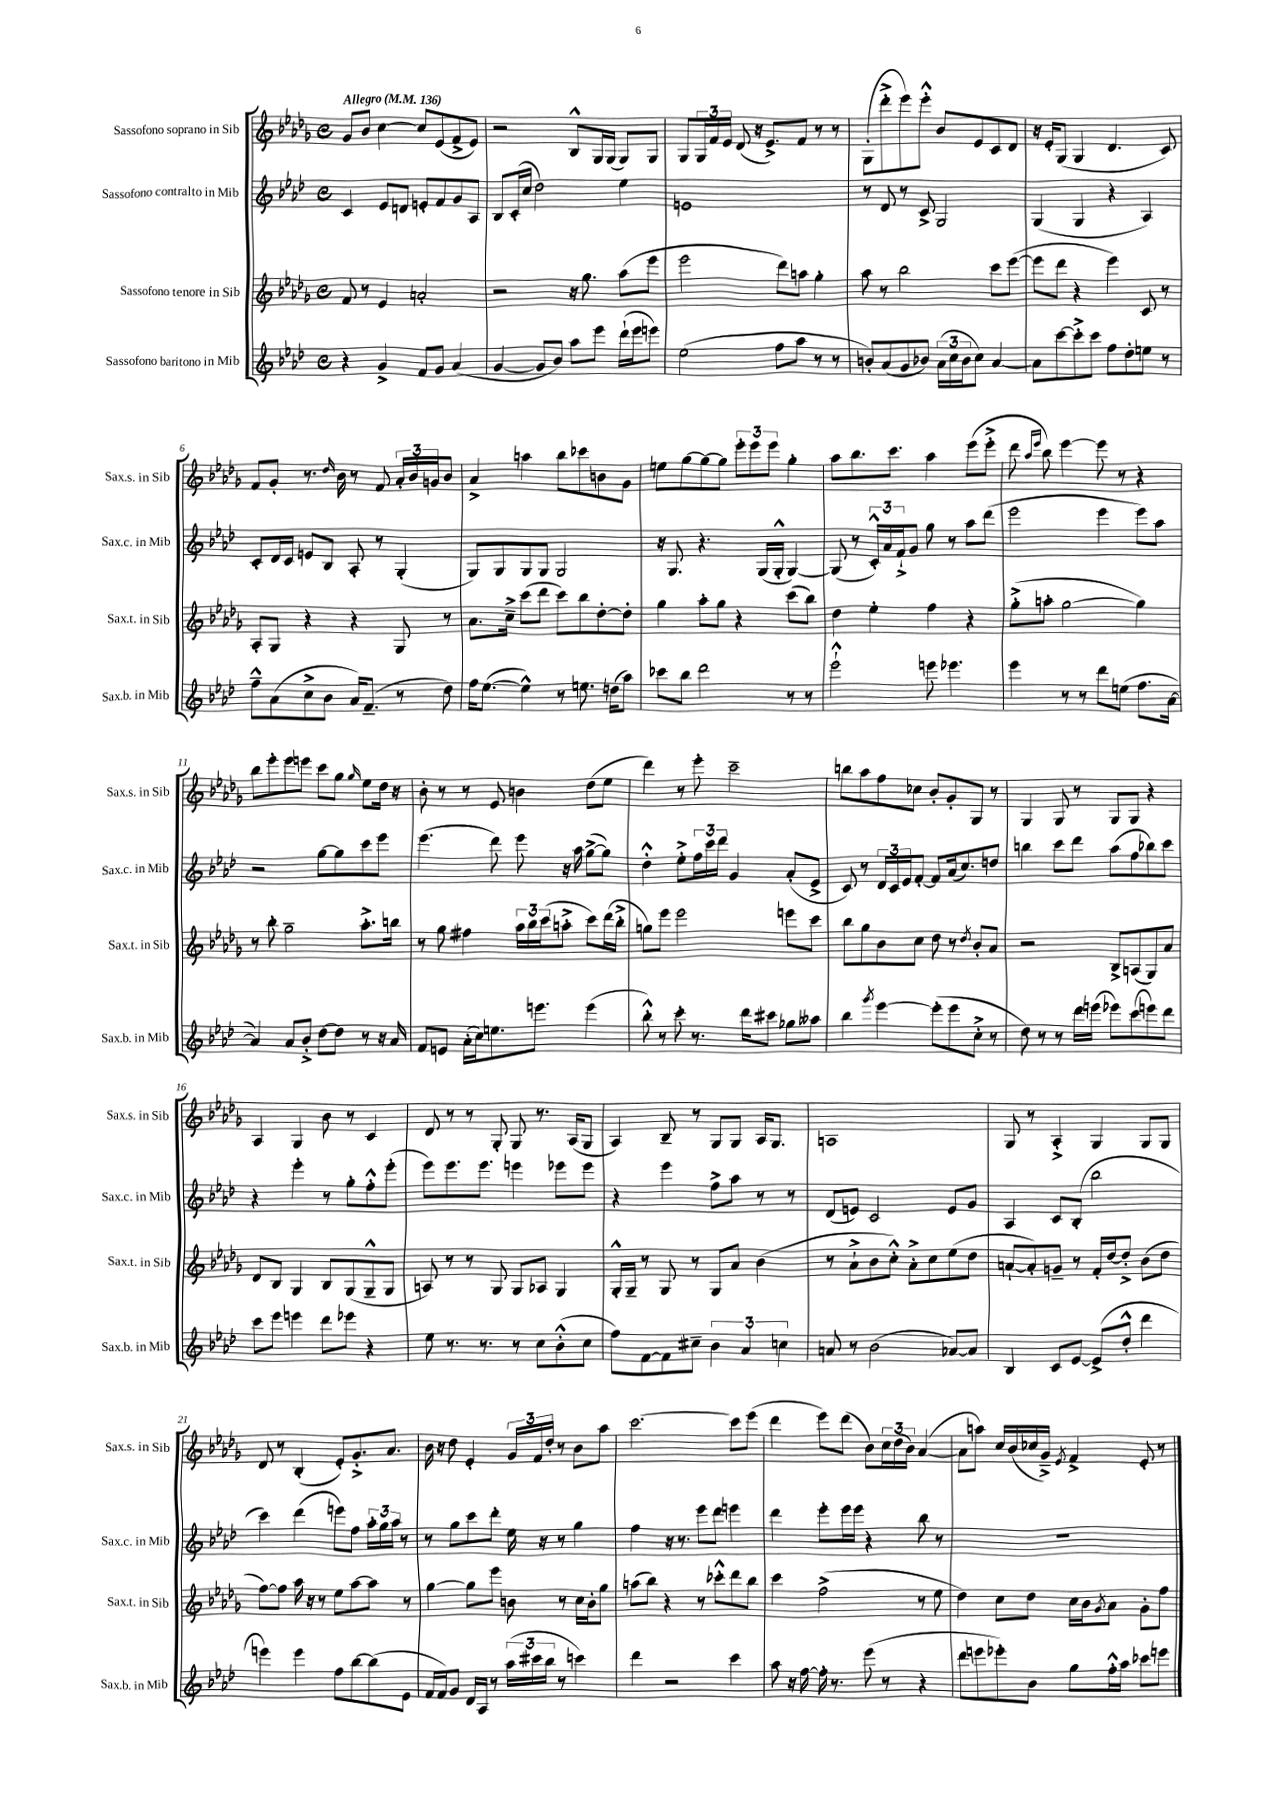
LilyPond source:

<<
\new StaffGroup <<
\new Staff = "s0" \with { instrumentName = "Sassofono soprano in Sib" shortInstrumentName = "Sax.s. in Sib" } {
    \clef treble \key des \major \defaultTimeSignature \time 4/4 \tempo "Allegro" 4 = 136
    ges'8 bes'8 c''4~ c''8 ees'8( f'8-> ees'8) |
    r2 bes8-^ ges16 ges16( ges8) ges8 |
    ges8 \tuplet 3/2 { ges16 f'16 ees'16 } des'8( r16 ees'8.->) f'8 r8 r8 |
    ges8-.( des'''8-.-> ees'''8) ees'''8-.-^ bes'8 ees'8 c'8 des'8 |
    r16 ees'16-. ges8( ges4 des'4. c'8) |
    f'8 ges'8-. r8. \grace { des''16 } bes'16 r8 f'8 \tuplet 3/2 { aes'16-. bes'16 g'16 } bes'8 |
    aes'4-> a''4 bes''8 ces'''8 b'8 ges'8 |
    e''8 ges''8~ ges''8~ ges''8 \tuplet 3/2 { ees'''8-. ees'''8 ees'''8 } ges''4-. |
    aes''8 bes''8. c'''8. aes''4 ees'''8( ees'''8-.-> |
    des'''8 \grace { aes''16 ees'''16 } bes''8) ees'''4~ ees'''8 r8 r4 |
    bes''8 ees'''8-. ees'''8 e'''8 c'''8 ges''8 \grace { ges''16 } ees''8 des''16 r16 |
    bes'8-. r8 r8 ees'8 b'4 des''8( ees''8 |
    des'''4) r8 ees'''8-. c'''2-- |
    b''8 aes''8 f''8 ces''8 bes'8-. ges'8-. ges8 r8 |
    ges4 ges8 r8 ges8 ges8 r4 |
    aes4 ges4 bes'8 r8 c'4 |
    des'8 r8 r8 ges8-. ges8 r8. aes16( ges8 |
    aes4) bes8-- r8 ges8 ges8 aes16 ges8. |
    a1 |
    ges8 r8 aes4-.-> ges4 ges8 ges8 |
    des'8 r8 bes4-.( ees'8-.) ges'8.-.-> aes'8. |
    bes'16 r16 des''8 ees'4-. \tuplet 3/2 { ges'16 f'16 des''16-. } r8 bes'8 aes''8 |
    c'''2.~ c'''8 ees'''8( |
    des'''4 ees'''8) des'''8( bes'8) \tuplet 3/2 { c''16 des''16( bes'16) } aes'4~( |
    aes'8 a''8) c''16 bes'16( ces''16 ges'16--->) \acciaccatura { ees'8 } f'4-> ees'8-. r8 \bar "|." |
}
\new Staff = "s1" \with { instrumentName = "Sassofono contralto in Mib" shortInstrumentName = "Sax.c. in Mib" } {
    \clef treble \key aes \major \defaultTimeSignature \time 4/4
    c'4 ees'8 d'8 e'8-. f'8 g'8 aes8 |
    bes8 c'16-.( c''16 des''2) ees''4 |
    e'1 |
    r8 des'8 r8 c'8-> g2 |
    g4( g4 r4 aes4) |
    c'8-. des'16 c'16 e'8 bes8 aes8-. r8 g4-.( |
    g8) g8 g8 g8 g2 |
    r16 g8. r4. g16( g16-.-^ g4~) |
    g8( r8 \tuplet 3/2 { c'16-.-^) aes'16 f'16-!-> } g'8 g''8 r8 aes''8 des'''8( |
    ees'''2 ees'''4 ees'''8) aes''8 |
    r2 g''8~ g''8 c'''8 ees'''8 |
    ees'''4.( des'''8) ees'''8 r16 aes''16 g''8~->( g''8) |
    des''4-.-^ ees''8-.-> \tuplet 3/2 { f''16 c'''16 des'''16 } g'4 aes'8-.( ees'8-> |
    c'8) r8 \tuplet 3/2 { des'16 c'16 ees'16 } f'8~-. f'8 aes'16( c''8.) d''8 |
    b''4 c'''8 des'''8 aes''8( f''8 bes''8) c'''8 |
    r4 ees'''4-. r8 g''8-. f''8-.-^ ees'''8-.( |
    ees'''8) ees'''8. ees'''8. e'''4 ees'''8 ees'''8 |
    r4 ees'''4 f''8-> aes''8 r8 r8 |
    des'8( e'8) c'2 e'8 g'8 |
    aes4 c'8 bes8-.( bes''2 |
    c'''4) des'''4( e'''8) f''8 \tuplet 3/2 { aes''16-. g''16 aes''16 } r8 |
    r8 g''8 c'''8 des'''8-. ees''16 r16 r8 g''4 |
    f''4 r16 r8. ees'''8 des'''8 e'''4 |
    des'''4 ees'''8-. ees'''16 ees'''16 r4 bes''8 r8 |
    R1 \bar "|." |
}
\new Staff = "s2" \with { instrumentName = "Sassofono tenore in Sib" shortInstrumentName = "Sax.t. in Sib" } {
    \clef treble \key des \major \defaultTimeSignature \time 4/4
    f'8 r8 ees'4 a'2-. |
    r2 r16 ges''8. aes''8( ees'''8 |
    ees'''2 des'''8) a''8 ges''4-. |
    aes''8 r8 bes''2 c'''8 ees'''8~( |
    ees'''8 des'''8 r4 ees'''4) c'8 r8 |
    aes8-. ges8 r4 r4 ges8 r8 |
    aes'8. c''16---> c'''8( des'''8 c'''8) bes''8 des''8~-. des''8-. |
    ges''4 aes''8-. ges''8 r4 c'''8( bes''8) |
    des''4 ees''4-. f''4 r4 |
    ges''8-.->( a''8-. ges''2~ ges''4) |
    r8 bes''8-. ges''2-- aes''8.-.-> b''16 |
    r8 ges''8 fis''4 \tuplet 3/2 { aes''16 bes''16 c'''16( } a''8-.-> c'''8) des'''16( bes''16-.-> |
    g''8) ees'''8 ees'''2 e'''8 c'''8 |
    bes''8 ges''8 bes'8 c''8 des''8 r8 \acciaccatura { des''8 } bes'8-. aes'8 |
    r2 bes8-> a8( ges8) aes'8 |
    des'8 bes8 ges4 bes8 ges8( ges8---^ ges8 |
    a8) r8 r8 ges8 ges8 aes8 ges4 |
    ges16-.-^ ges16-- r8 ges8 r8 ges8 aes'8 bes'4( |
    r8 aes'8-!-> bes'8 c''8-.-^) aes'8-.-> c''8 ees''8( des''8 |
    a'8~-! a'8-.) g'8-- r8 f'16-. des''16~ des''8-.-> bes'8( des''8 |
    f''8~) f''8 aes''16 r16 r8 ees''8 aes''8~ aes''8 r8 |
    ges''4~ ges''8 ees'''8 b'8 r8 c''16 b'16-. ges''8 |
    a''8( bes''8) r4 r8 ces'''8-.-^ des'''8 bes''8 |
    c'''4 f''2->( r8 ees''8 |
    des''4) c''8 des''8 c''16 bes'16 \acciaccatura { ges'8 } aes'8 ges'8-. f''8 \bar "|." |
}
\new Staff = "s3" \with { instrumentName = "Sassofono baritono in Mib" shortInstrumentName = "Sax.b. in Mib" } {
    \clef treble \key aes \major \defaultTimeSignature \time 4/4
    r4 g'4-> f'8 g'8 aes'4( |
    g'4~ g'8 bes'8) aes''8 ees'''8 des'''16-!( ees'''16 e'''8) |
    ees''2( f''8 aes''8 r8 r8 |
    b'8-.) aes'8( g'8 bes'8) \tuplet 3/2 { aes'16( c''16 bes'16 } c''8) aes'4~ |
    aes'8 c'''8~ c'''8-.-> c'''8 f''8 des''8-. e''8 r8 |
    f''8---^ aes'8( c''8-> bes'8 aes'16) f'8.--( r8 des''8) |
    f''16 ees''8.~( ees''4-^) r8 e''8. d''16( aes''8) |
    ces'''8 bes''8 des'''2 r8 r8 |
    ees'''2-!-^ e'''8 ees'''4. |
    ees'''4 r8 r8 des'''8 e''8( f''8. aes'16~ |
    aes'4) aes'8 bes'8-.-> des''8~ des''8 r8 r16 aes'16 |
    f'8 e'8 aes'16-.( c''16) e''8. e'''8. e'''4( |
    bes''8-.-^) r8 c'''8-. r8. des'''16 cis'''8 ges''8 aeses''8 |
    bes''4 \acciaccatura { g'''8 } ees'''4~ ees'''8-.( ees'''8 c''8-.-> r8 |
    des''8) r8 r8 des'''16 e'''16( ees'''8) c'''8( e'''8) des'''8 |
    c'''8 ees'''8 e'''4 des'''8 ees'''8 r4 |
    ees''8 r8. r8. r8 c''8 bes'8-.-^( c''8 |
    f''8) f'8~ f'8 cis''8-- \tuplet 3/2 { bes'4 aes'4 c''4 } |
    a'8 r8 bes'2( aes'8~) aes'8 |
    bes4 c'8 ees'8~ ees'8->( des''8-.-^ des'''4 |
    e'''4) e'''4 f''8 bes''8~ bes''8( ees'8 |
    f'16 f'16) g'8 des'16 aes16 r8 \tuplet 3/2 { aes''16( cis'''16 bes''16 } r8 c'''4) |
    des'''4 r2 c'''4 |
    aes''8 r16 f''16~ f''16-. r8. ees'''8( r8 r4 |
    des'''8 e'''8 ees'''8-.) bes'8 g''8 f''16-.-^ aes''16 ces'''8 e'''8 \bar "|." |
}
>>
>>
